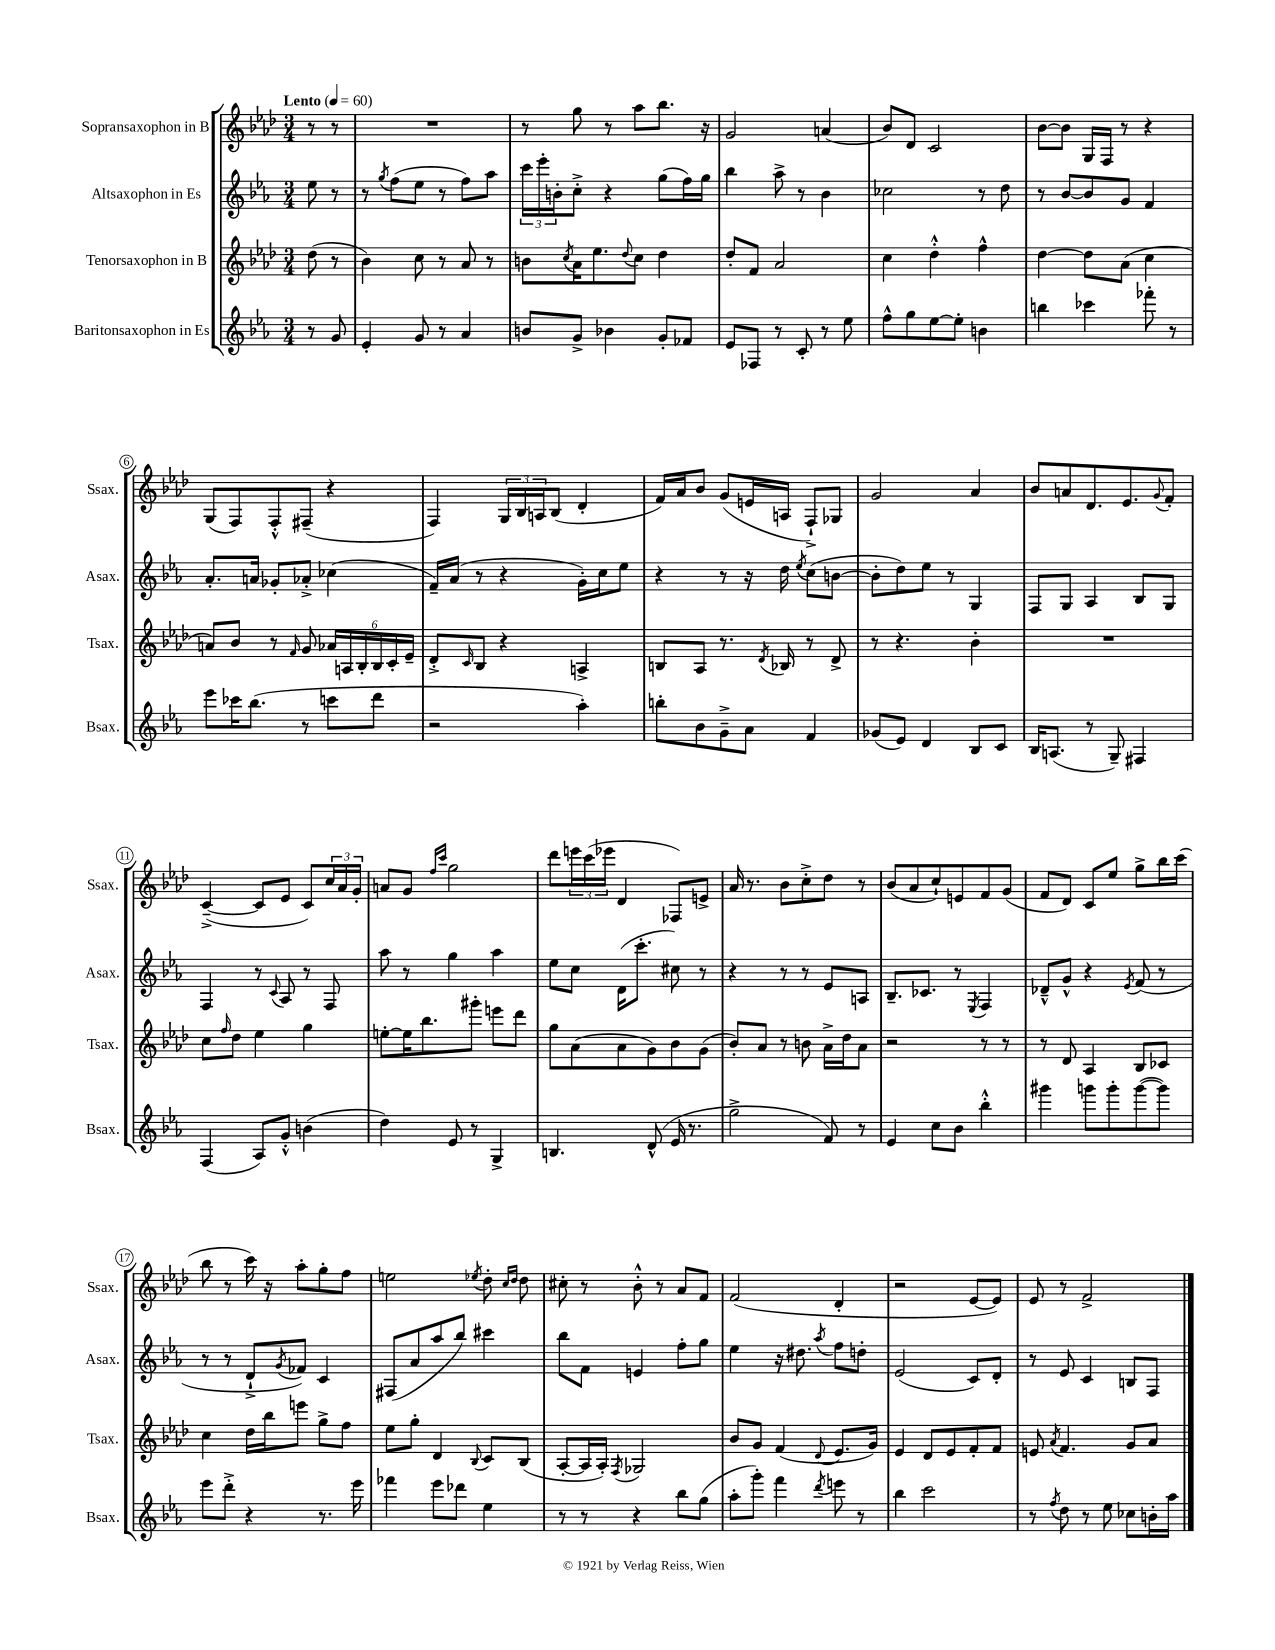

**kern	**kern	**kern	**kern
*staff4	*staff3	*staff2	*staff1
*clefG2	*clefG2	*clefG2	*clefG2
*k[b-e-a-]	*k[b-e-a-d-]	*k[b-e-a-]	*k[b-e-a-d-]
*M3/4	*M3/4	*M3/4	*M3/4
*MM60	*MM60	*MM60	*MM60
8r	(8dd-	8ee-	8r
8g	8r	8r	8r
=	=	=	=
4e-'	4b-)	8r	2.r
.	.	8qgg	.
.	.	(8ff	.
8g	8cc	8ee-	.
8r	8r	8r	.
4a-	8a-	8ff)	.
.	8r	8aa-	.
=	=	=	=
8b	8b	24ccc	8r
.	.	24eee-'	.
.	.	24b'	.
.	8qcc	.	.
8g^	16a-	8cc'^	8gg
.	8.ee-	.	.
4b-	.	4r	8r
.	8qqdd-	.	.
.	8cc	.	8aa-
8g'	4dd-	(8gg	8.bb-
8f-	.	16ff)	.
.	.	16gg	16r
=	=	=	=
8e-	8dd-'	4bb-	2g
8F-	8f	.	.
8r	2a-	8aa-^	.
8c'	.	8r	.
8r	.	4b-	(4a
8ee-	.	.	.
=	=	=	=
8ff^^	4cc	2cc-	8b-)
8gg	.	.	8d-
[8ee-	4dd-'^^	.	2c
8ee-']	.	.	.
4b	4ff^^	8r	.
.	.	8dd	.
=	=	=	=
4bb	[4dd-	8r	[8b-
.	.	[8b-	8b-]
4ccc-	8dd-]	8b-]	16G
.	.	.	16F
.	(8a-	8g	8r
8fff-'	4cc	4f	4r
8r	.	.	.
=	=	=	=
8eee-	8a)	8.a-'	(8G
16ccc-	8b-	.	8F)
(8.bb-	.	16a	.
.	8r	8g-'	8F'^^
.	16qqf	.	.
8r	8g	8a-'^	(8F#~
8ccc	24a-	(4cc-	4r
.	24A	.	.
.	24B-'	.	.
8ddd	24B-	.	.
.	24c'	.	.
.	24e-~	.	.
=	=	=	=
2r	8d-'^	16f~)	4F)
.	.	(16a-	.
.	16qqc	.	.
.	8B-	8r	.
.	4r	4r	24G
.	.	.	24B-
.	.	.	24A
.	.	.	(8B-
4aa-')	4A^	16g')	4d-'
.	.	16cc	.
.	.	8ee-	.
=	=	=	=
8bb'	8B	4r	16f)
.	.	.	16a-
8b-	8A-	.	8b-
8g~^	8.r	8r	(8g
8a-	.	16r	16e
.	8qd-	.	.
.	16B-	16dd	16A
.	.	8qee-	.
4f	8r	(8cc	8F`^)
.	8d-^	[8b	8G-
=	=	=	=
(8g-	8r	8b']	2g
8e-)	4.r	8dd)	.
4d	.	8ee-	.
.	.	8r	.
8B-	4b-'	4G	4a-
8c	.	.	.
=	=	=	=
16B-	2.r	8F	8b-
(8.A	.	.	.
.	.	8G	8a
8r	.	4A-	8.d-
8G~)	.	.	.
.	.	.	8.e-
4F#	.	8B-	.
.	.	.	8qqg
.	.	8G	8f'
=	=	=	=
(4F	8cc	4F	([4c~^
.	16qqff	.	.
.	8dd-	.	.
8A-)	4ee-	8r	8c]
.	.	8qqc	.
8g'^^	.	8A-	8e-
(4b	4gg	8r	8c)
.	.	8F	24cc
.	.	.	24a-
.	.	.	24g'
=	=	=	=
4dd)	[8ee'	8aa-	8a
.	16ee]	8r	8g
.	8.bb-	.	.
.	.	.	16qqff
.	.	.	16qqccc
8e-	.	4gg	2gg
8r	8ggg#'	.	.
4G^	8eee	4aa-	.
.	8ddd-	.	.
=	=	=	=
4.B	8gg	8ee-	8ddd-
.	(8a-	8cc	24eee
.	.	.	(24ccc
.	.	.	24eee-
.	8a-	(16d	4d-
.	.	8.ccc'	.
(8d^^	8g)	.	.
16e-	8b-	8cc#)	8F-)
8.r	.	.	.
.	(8g	8r	8e^
=	=	=	=
2gg^	8b-')	4r	16a-
.	.	.	8.r
.	8a-	.	.
.	8r	8r	8b-
.	8b	8r	8cc'^
8f)	16a-^	8e-	8dd-
.	16dd-	.	.
8r	8a-	8A	8r
=	=	=	=
4e-	2r	8.B-~	(8b-
.	.	.	8a-
.	.	8.c-	.
8cc	.	.	8cc`)
8b-	.	8r	8e
.	.	8qE-	.
4bb-'^^	8r	4F	8f
.	8r	.	(8g
=	=	=	=
4ggg#	8r	8d-~^^	8f
.	8d-	8g^^	8d-)
8ggg	4A-	4r	8c
8ggg'	.	.	8ee-
.	.	8qe-	.
([8ggg	8B-	(8f	8gg^
8ggg])	8c-	8r	16bb-
.	.	.	(16ccc
=	=	=	=
8eee-	4cc	8r	8bb-
8ddd'^	.	8r	8r
4r	16dd-	8d`^	16ccc)
.	16bb-	.	16r
.	.	8qg	.
.	8eee	8f-)	8aa-'
8.r	8gg^	4c	8gg'
.	8ff	.	8ff
16eee-	.	.	.
=	=	=	=
4fff-	8ee-	(8F#	2ee
.	8gg'	8a-	.
8eee-	4d-	8aa-	.
8ddd-	.	8bb-)	.
.	8qqB-	.	8qee-
4ee-	8c	4ccc#	8dd-'
.	.	.	16qqcc
.	.	.	16qqdd-
.	(8B-	.	8dd-
=	=	=	=
8r	[8A-'	8bb-	8cc#'
8r	16A-]	8f	8r
.	16A-')	.	.
.	8qF	.	.
4r	2G-	4e	8b-'^^
.	.	.	8r
8bb-	.	8ff'	8a-
(8gg	.	8gg	8f
=	=	=	=
8aa-'	8b-	4ee-	(2f
8ggg')	8g	.	.
4fff	(4f	16r	.
.	.	8.dd#	.
8qddd	8qqd-	8qaa-	.
8eee	8.e-	8ff	4d-'
8r	.	8dd'	.
.	16g)	.	.
=	=	=	=
4bb-	4e-	(2e-	2r
2ccc	8d-	.	.
.	8e-	.	.
.	8f'	8c)	[8e-
.	8f	8d'	8e-])
=	=	=	=
8r	8e	8r	8e-
8qff	8qa-	.	.
8dd	4.f	8e-	8r
8r	.	4c	2f^
8ee-	.	.	.
8cc-	8g	8B	.
16b'	8a-	8F	.
16aa-	.	.	.
==	==	==	==
*-	*-	*-	*-
